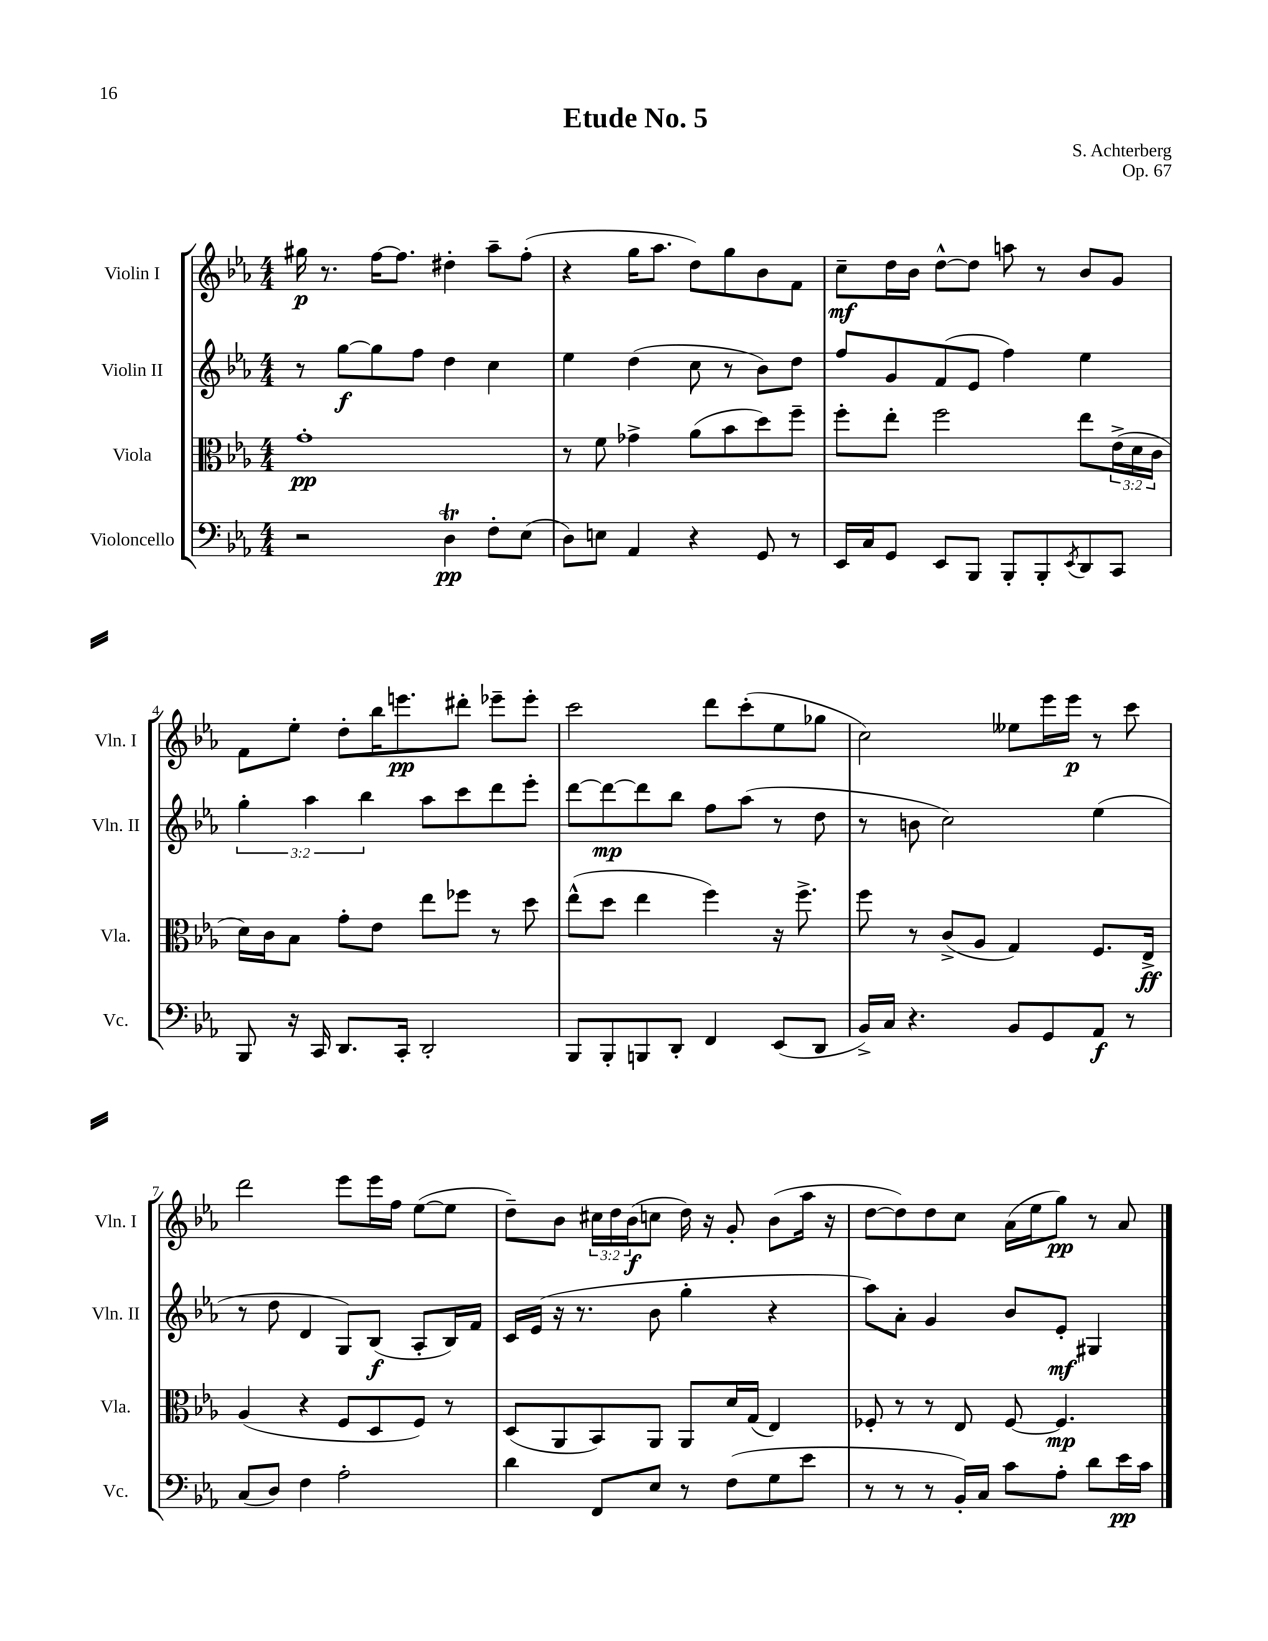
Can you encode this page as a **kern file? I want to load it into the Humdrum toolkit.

**kern	**dynam	**kern	**dynam	**kern	**dynam	**kern	**dynam
*part4	*part4	*part3	*part3	*part2	*part2	*part1	*part1
*staff4	*staff4	*staff3	*staff3	*staff2	*staff2	*staff1	*staff1
*I"Violoncello	*	*I"Viola	*	*I"Violin II	*	*I"Violin I	*
*I'Vc.	*	*I'Vla.	*	*I'Vln. II	*	*I'Vln. I	*
*clefF4	*	*clefC3	*	*clefG2	*	*clefG2	*
*k[b-e-a-]	*	*k[b-e-a-]	*	*k[b-e-a-]	*	*k[b-e-a-]	*
*M4/4	*	*M4/4	*	*M4/4	*	*M4/4	*
=1	=1	=1	=1	=1	=1	=1	=1
2r	.	1g'	pp	8r	.	16gg#X\	p
.	.	.	.	.	.	8.r	.
.	.	.	.	[8gg\L	f	.	.
.	.	.	.	8gg\]	.	[16ff\KL	.
.	.	.	.	.	.	8.ff\J]	.
.	.	.	.	8ff\J	.	.	.
4Dt\	pp	.	.	4dd\	.	4dd#X'\	.
8F'\L	.	.	.	4cc\	.	8aa-~\L	.
(8E-\J	.	.	.	.	.	(8ff'\J	.
=2	=2	=2	=2	=2	=2	=2	=2
8D\L)	.	8r	.	4ee-\	.	4r	.
8En\J	.	8f\	.	.	.	.	.
4AA-/	.	4g-X^\	.	(4dd\	.	16gg\KL	.
.	.	.	.	.	.	8.aa-\J	.
4r	.	(8a-\L	.	8cc\	.	8dd\L)	.
.	.	8b-\	.	8r	.	8gg\	.
8GG/	.	8dd\)	.	8b-\L)	.	8b-\	.
8r	.	8ff~\J	.	8dd\J	.	8f\J	.
=3	=3	=3	=3	=3	=3	=3	=3
16EE-/LL	.	8ff'\L	.	8ff/L	.	8cc~\L	mf
16C/J	.	.	.	.	.	.	.
8GG/J	.	8ee-'\J	.	8g/	.	16dd\L	.
.	.	.	.	.	.	16b-\JJ	.
8EE-/L	.	2ff\	.	(8f/	.	[8dd^^\L	.
8BBB-/J	.	.	.	8e-/J	.	8dd\J]	.
8BBB-'/L	.	.	.	4ff\)	.	8aan\	.
8BBB-'/	.	.	.	.	.	8r	.
8qEE-/	.	.	.	.	.	.	.
8DD/	.	8ee-\L	.	4ee-\	.	8b-/L	.
8CC/J	.	(24e-^\L	.	.	.	8g/J	.
.	.	24d\	.	.	.	.	.
.	.	24c\JJ	.	.	.	.	.
!!LO:LB:g=z
=4	=4	=4	=4	=4	=4	=4	=4
8BBB-/	.	16d\LL)	.	6gg'\	.	8f\L	.
.	.	16c\J	.	.	.	.	.
16r	.	8B-\J	.	.	.	8ee-'\J	.
.	.	.	.	6aa-\	.	.	.
16CC/	.	.	.	.	.	.	.
8.DD/L	.	8g'\L	.	.	.	8dd'\L	.
.	.	.	.	6bb-\	.	.	.
.	.	8e-\J	.	.	.	16bb-\K	.
16CC'/Jk	.	.	.	.	.	8.eeen\	pp
2DD'/	.	8ee-\L	.	8aa-\L	.	.	.
.	.	8ff-X\J	.	8ccc\	.	8ddd#X'\J	.
.	.	8r	.	8ddd\	.	8eee-X~\L	.
.	.	8dd\	.	8eee-'\J	.	8eee-'\J	.
=5	=5	=5	=5	=5	=5	=5	=5
8BBB-/L	.	(8ee-^^\L	.	[8ddd\L	.	2ccc\	.
8BBB-'/	.	8dd\J	.	8ddd\_	mp	.	.
8BBBn/	.	4ee-\	.	8ddd\]	.	.	.
8DD'/J	.	.	.	8bb-\J	.	.	.
4FF/	.	4ff\)	.	8ff\L	.	8ddd\L	.
.	.	.	.	(8aa-\J	.	(8ccc'\	.
(8EE-/L	.	16r	.	8r	.	8ee-\	.
.	.	8.ff^\	.	.	.	.	.
8DD/J	.	.	.	8dd\	.	8gg-X\J	.
=6	=6	=6	=6	=6	=6	=6	=6
16BB-^/LL)	.	8ff\	.	8r	.	2cc\)	.
16C/JJ	.	.	.	.	.	.	.
4.r	.	8r	.	8bn\	.	.	.
.	.	(8c^/L	.	2cc\)	.	.	.
.	.	8A-/J	.	.	.	.	.
8BB-/L	.	4G/)	.	.	.	8ee--X\L	.
8GG/	.	.	.	.	.	16eee-\L	.
.	.	.	.	.	.	16eee-\JJ	p
8AA-/J	f	8.F/L	.	(4ee-\	.	8r	.
8r	.	.	.	.	.	8ccc\	.
.	.	16E-^/Jk	ff	.	.	.	.
!!LO:LB:g=z
=7	=7	=7	=7	=7	=7	=7	=7
(8C/L	.	(4A-/	.	8r	.	2ddd\	.
8D/J)	.	.	.	8dd\	.	.	.
4F\	.	4r	.	4d/	.	.	.
2A-'\	.	8F/L	.	8G/L)	.	8eee-\L	.
.	.	8D/	.	(8B-/J	f	16eee-\L	.
.	.	.	.	.	.	16ff\JJ	.
.	.	8F/J)	.	8A-'/L	.	([8ee-\L	.
.	.	8r	.	16B-/L)	.	8ee-\J]	.
.	.	.	.	16f/JJ	.	.	.
=8	=8	=8	=8	=8	=8	=8	=8
4d\	.	(8D/L	.	16c/LL	.	8dd~\L)	.
.	.	.	.	(16e-/JJ	.	.	.
.	.	8AA-/	.	16r	.	8b-\J	.
.	.	.	.	8.r	.	.	.
8FF/L	.	8BB-/)	.	.	.	24cc#X\LL	.
.	.	.	.	.	.	24dd\	.
.	.	.	.	.	.	(24b-\J	f
8E-/J	.	8AA-/J	.	8b-\	.	8ccn\J	.
8r	.	8AA-/L	.	4gg'\	.	16dd\)	.
.	.	.	.	.	.	16r	.
(8F\L	.	16d/L	.	.	.	8g'/	.
.	.	(16G/JJ	.	.	.	.	.
8G\	.	4E-/)	.	4r	.	(8b-\L	.
8e-\J	.	.	.	.	.	16aa-\Jk	.
.	.	.	.	.	.	16r	.
=9	=9	=9	=9	=9	=9	=9	=9
8r	.	8F-X'/	.	8aa-\L)	.	[8dd\L	.
8r	.	8r	.	8a-'\J	.	8dd\])	.
8r	.	8r	.	4g/	.	8dd\	.
16BB-'/LL)	.	8E-/	.	.	.	8cc\J	.
16C/JJ	.	.	.	.	.	.	.
8c\L	.	[8F-/	.	8b-/L	.	(16a-\LL	.
.	.	.	.	.	.	16ee-\J	.
8A-'\J	.	4.F-/]	mp	8e-'/J	mf	8gg\J)	pp
8d\L	.	.	.	4G#X/	.	8r	.
16e-\L	pp	.	.	.	.	8a-/	.
16c\JJ	.	.	.	.	.	.	.
==	==	==	==	==	==	==	==
*-	*-	*-	*-	*-	*-	*-	*-
